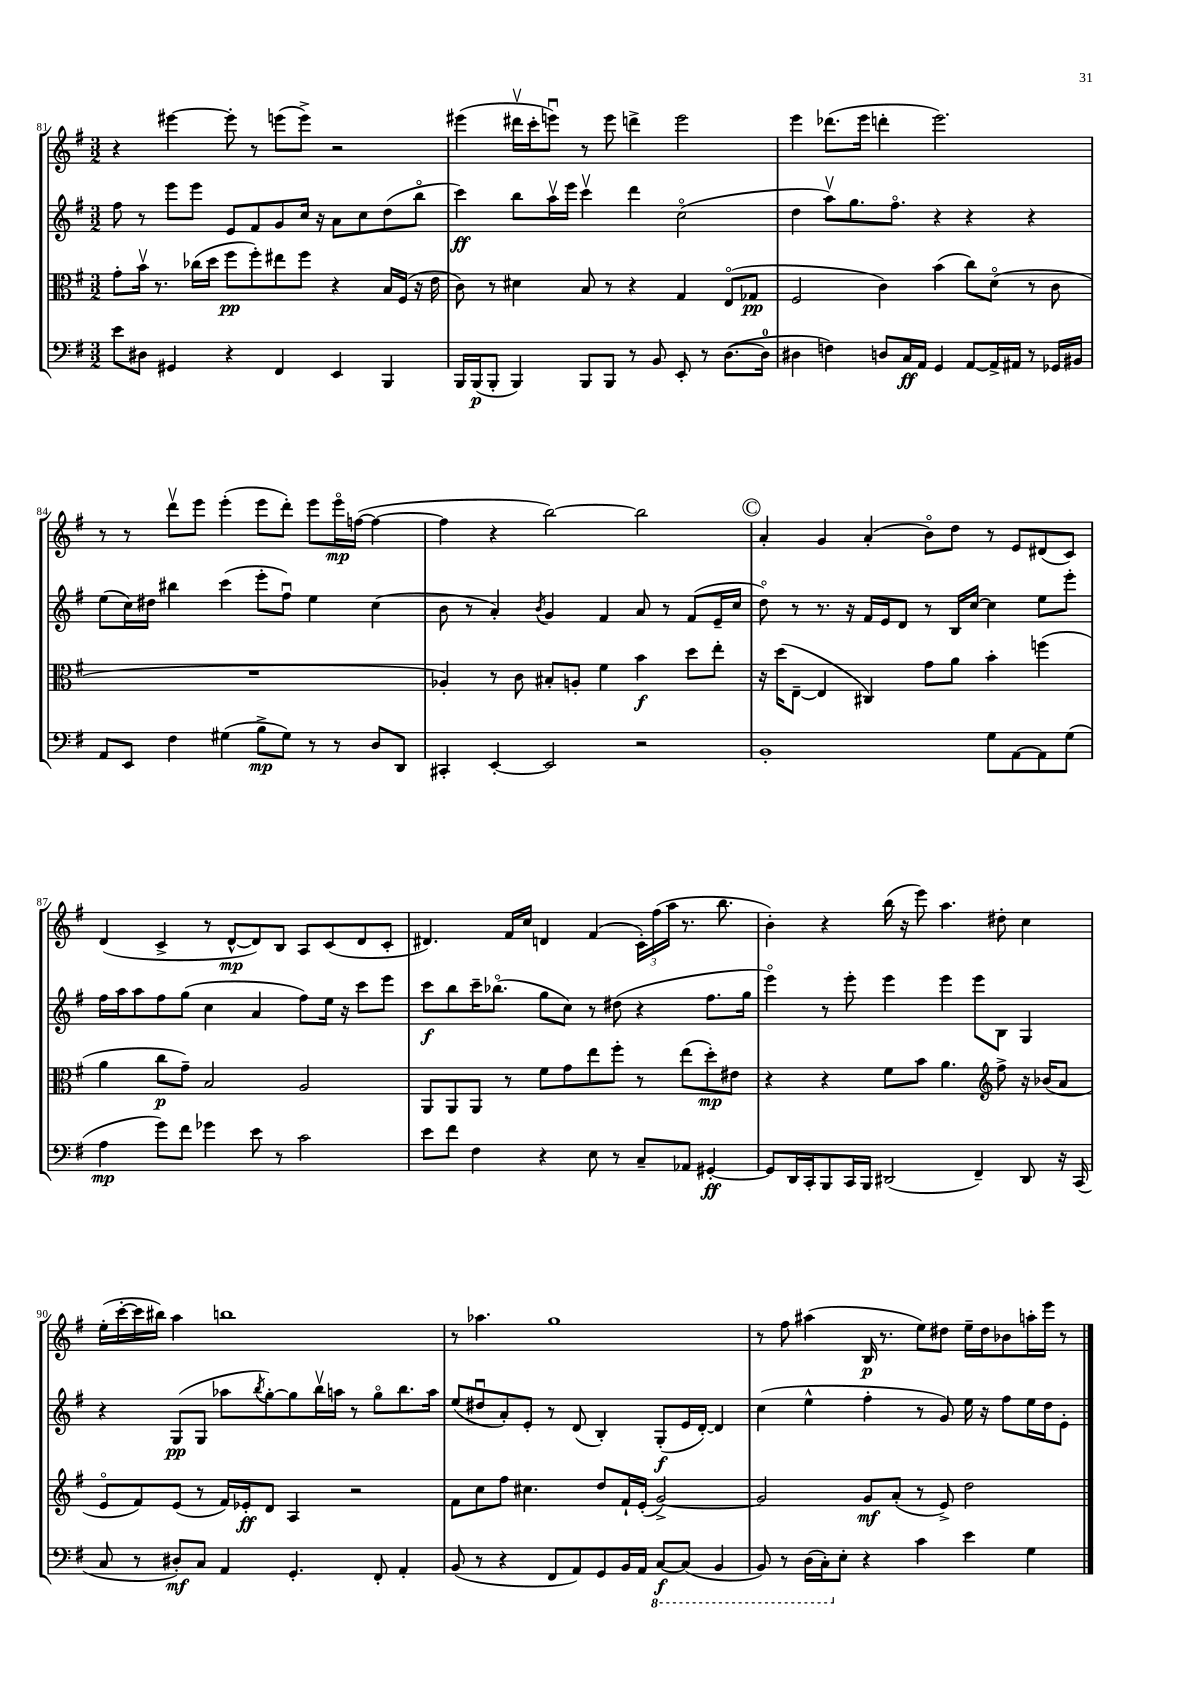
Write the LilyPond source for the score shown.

<<
\new StaffGroup <<
\new Staff = "s0" {
    \clef treble \key g \major \numericTimeSignature \time 3/2
    r4 eis'''4~ eis'''8-. r8 e'''8( e'''8->) r2 |
    eis'''4( dis'''16\upbow c'''16-. e'''8\downbow) r8 e'''8 d'''4-> e'''2 |
    e'''4 des'''8.( e'''16 d'''4-. e'''2.) |
    r8 r8 d'''8\upbow e'''8 e'''4-.( e'''8 d'''8-.) e'''8 e'''16\flageolet\mp f''16~( f''4~ |
    f''4 r4 b''2~) b''2 |
    \mark \markup { \circle "C" } a'4-. g'4 a'4-.( b'8\flageolet) d''8 r8 e'8 dis'8( c'8) |
    d'4( c'4-> r8 d'8~-^\mp d'8) b8 a8 c'8( d'8 c'8-. |
    dis'4.) fis'16 c''16 d'4 fis'4( \tuplet 3/2 { c'16-.) fis''16( a''16 } r8. b''8. |
    b'4-.) r4 b''16( r16 e'''8) a''4. dis''8-. c''4 |
    e''16-.( c'''16~-. c'''16 bis''16) a''4 b''1 |
    r8 aes''4. g''1 |
    r8 fis''8 ais''4( b16\p r8. e''8) dis''8 e''16-- dis''16 bes'8 a''16-. e'''16 r8 \bar "|." |
}
\new Staff = "s1" {
    \clef treble \key g \major \numericTimeSignature \time 3/2
    fis''8 r8 e'''8 e'''8 e'8 fis'8 g'8 c''16 r16 a'8 c''8 d''8( b''8\flageolet |
    c'''4\ff) b''8 a''16\upbow e'''16 c'''4\upbow d'''4 c''2\flageolet( |
    d''4 a''8\upbow) g''8. fis''8.\flageolet r4 r4 r4 |
    e''8( c''16) dis''16 bis''4 c'''4( e'''8-. fis''8\downbow) e''4 c''4( |
    b'8 r8 a'4-.) \acciaccatura { b'8 } g'4 fis'4 a'8 r8 fis'8( e'16-- c''16 |
    \mark \markup { \circle "C" } d''8\flageolet) r8 r8. r16 fis'16 e'16 d'8 r8 b16 c''16~ c''4 e''8 e'''8-. |
    fis''16 a''16 a''8 fis''8 g''8( c''4 a'4 fis''8) e''16 r16 c'''8 e'''8 |
    c'''8\f b''8 c'''16-- bes''8.\flageolet( g''8 c''8) r8 dis''8( r4 fis''8. g''16 |
    e'''4\flageolet) r8 e'''8-. e'''4 e'''4 e'''8 b8 g4 |
    r4 g8\pp( g8 aes''8 \acciaccatura { b''8 } g''8~-.) g''8 b''16\upbow a''16 r8 g''8\flageolet b''8. a''16 |
    e''8( dis''8\downbow a'8-.) e'8-. r8 d'8( b4-.) g8-.\f( e'16 d'16~-.) d'4 |
    c''4( e''4-^ fis''4-. r8 g'8) e''16 r16 fis''8 e''16 d''16 e'8-. \bar "|." |
}
\new Staff = "s2" {
    \clef alto \key g \major \numericTimeSignature \time 3/2
    g'8-. b'16\upbow r8. ces''16( d''16 fis''8\pp fis''8-.) eis''8 fis''8 r4 b16 fis16( r16 e'16 |
    c'8) r8 dis'4 b8 r8 r4 g4 e8\flageolet( ges8\pp |
    fis2 c'4) b'4( c''8) d'8\flageolet( r8 c'8 |
    R1. |
    aes4-.) r8 c'8 bis8-. a8-. fis'4 b'4\f d''8 e''8-. |
    \mark \markup { \circle "C" } r16 d''16( e8~-- e4 cis4) g'8 a'8 b'4-. f''4( |
    a'4 c''8\p g'8--) b2 a2 |
    a,8 a,8 a,8 r8 fis'8 g'8 e''8 fis''8-. r8 e''8( d''8-.\mp) eis'8 |
    r4 r4 fis'8 b'8 a'4. \clef treble fis''8-> r16 bes'16( a'8 |
    e'8\flageolet fis'8) e'8( r8 fis'16) ees'16-.\ff d'8 a4 r2 |
    fis'8 c''8 fis''8 cis''4. d''8 fis'16-! e'16-.( g'2~->) |
    g'2 g'8\mf a'8-.( r8 e'8->) d''2 \bar "|." |
}
\new Staff = "s3" {
    \clef bass \key g \major \numericTimeSignature \time 3/2
    e'8 dis8 gis,4 r4 fis,4 e,4 b,,4 |
    b,,16 b,,16\p( b,,8-. b,,4) b,,8 b,,8 r8 b,8 e,8-. r8 d8.~( d16-0 |
    dis4 f4) d8 c16\ff a,16 g,4 a,8~ a,16-> ais,16 r8 ges,16 bis,16 |
    a,8 e,8 fis4 gis4( b8->\mp gis8) r8 r8 d8 d,8 |
    cis,4-. e,4~-. e,2 r2 |
    \mark \markup { \circle "C" } b,1-. g8 a,8~ a,8 g8( |
    a4\mp g'8) fis'8 ges'4 e'8 r8 c'2 |
    e'8 fis'8 fis4 r4 e8 r8 c8-- aes,8 gis,4~-.\ff |
    gis,8 d,16 c,16-. b,,8 c,16 b,,16 dis,2( fis,4--) dis,8 r16 c,16( |
    c8 r8 dis8-.\mf) c8 a,4 g,4.-. fis,8-. a,4-. |
    b,8( r8 r4 fis,8 a,8) g,8 b,16 a,16 \ottava #-1 c,8~\f c,8( b,,4 |
    b,,8) r8 d,16( c,16-.) \ottava #0 e8-. r4 c'4 e'4 g4 \bar "|." |
}
>>
>>
\layout { \context { \Score currentBarNumber = #81 } }
